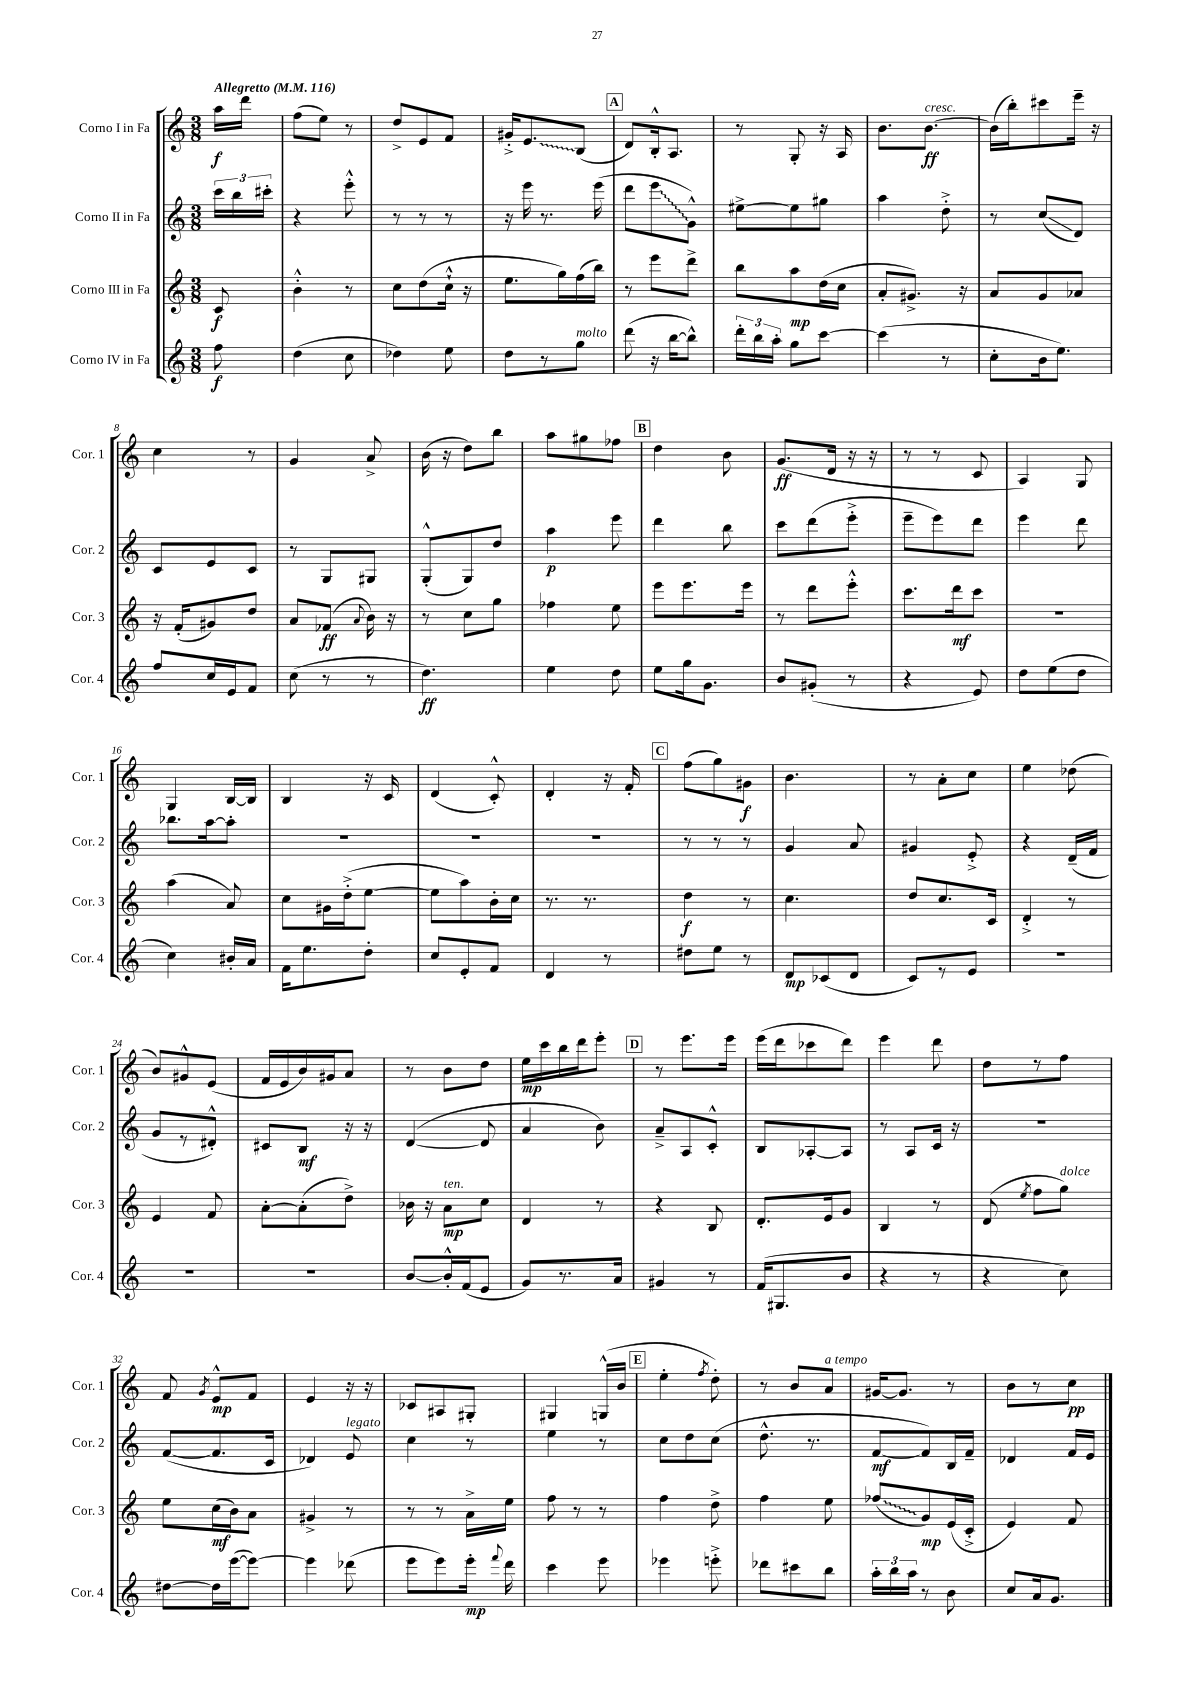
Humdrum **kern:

**kern	**kern	**kern	**kern
*staff4	*staff3	*staff2	*staff1
*clefG2	*clefG2	*clefG2	*clefG2
*k[]	*k[]	*k[]	*k[]
*M3/8	*M3/8	*M3/8	*M3/8
*MM116	*MM116	*MM116	*MM116
8ff	8c	24ccc	16aa
.	.	24bb	.
.	.	.	16ddd
.	.	24ccc#'	.
=	=	=	=
(4dd	4b'^^	4r	(8ff
.	.	.	8ee)
8cc	8r	8eee'^^	8r
=	=	=	=
4dd-)	8cc	8r	8dd^
.	(8dd	8r	8e
8ee	16cc`^^	8r	8f
.	16r	.	.
=	=	=	=
8dd	8.ee	16r	16g#'^
.	.	16eee	8.e
8r	.	8.r	.
.	16gg)	.	.
8gg	(16ff	.	(8B
.	16bb)	(16eee	.
=	=	=	=
(8ddd	8r	8ddd	8d)
16r	8eee	8eee	16B'^^
[16bb	.	.	8.A
8bb^^])	8ddd^	8g^^)	.
=	=	=	=
24ddd'	8bb	[8ee#^	8r
24bb	.	.	.
24aa'	.	.	.
8gg	8aa	8ee#]	8G'
[8ccc	(16dd	8gg#	16r
.	16cc	.	16A
=	=	=	=
(4ccc]	8a'	4aa	8.b
.	8.g#^)	.	.
.	.	.	[8.b
8r	.	8dd'^	.
.	16r	.	.
=	=	=	=
8cc'	8a	8r	(16b]
.	.	.	16bb')
16b	8g	(8cc	8ccc#
8.ee)	.	.	.
.	8a-	8d)	16eee~
.	.	.	16r
=	=	=	=
8ff	16r	8c	4cc
.	(16f'	.	.
16cc	8g#)	8e	.
16e	.	.	.
8f	8dd	8c	8r
=	=	=	=
(8cc	8a	8r	4g
8r	(8f-	8G	.
.	8qqa	.	.
8r	16b)	8G#	8a^
.	16r	.	.
=	=	=	=
4.dd)	8r	(8G'^^	(16b
.	.	.	16r
.	8cc	8G)	8dd)
.	8gg	8dd	8bb
=	=	=	=
4ee	4ff-	4aa	8aa
.	.	.	8gg#
8dd	8ee	8eee	8ff-
=	=	=	=
8ee	8eee	4ddd	4dd
16gg	8.eee	.	.
8.g	.	.	.
.	.	8bb	8b
.	16eee	.	.
=	=	=	=
8b	8r	8ccc	(8.g
(8g#'	8ddd	(8ddd	.
.	.	.	16d
8r	8eee'^^	8eee'^	16r
.	.	.	16r
=	=	=	=
4r	8.ccc	8eee~	8r
.	.	8eee)	8r
.	16ddd	.	.
8e)	8ccc	8ddd	8c
=	=	=	=
8dd	4.r	4eee	4A)
(8ee	.	.	.
8dd	.	8ddd	8G
=	=	=	=
4cc)	(4aa	8.bb-	4G
.	.	[16aa	.
16b#'	8a)	8aa']	[16B
16a	.	.	16B]
=	=	=	=
16f	8cc	4.r	4B
8.ee	.	.	.
.	16g#	.	.
.	(16dd'^	.	.
8dd'	[8ee	.	16r
.	.	.	16c
=	=	=	=
8cc	8ee]	4.r	(4d
8e'	8aa)	.	.
8f	16b'	.	8c'^^)
.	16cc	.	.
=	=	=	=
4d	8.r	4.r	4d'
.	8.r	.	.
8r	.	.	16r
.	.	.	16f'
=	=	=	=
8dd#	4dd	8r	(8ff
8ee	.	8r	8gg)
8r	8r	8r	8g#
=	=	=	=
8d	4.cc	4g	4.b
(8c-	.	.	.
8d	.	8a	.
=	=	=	=
8c)	8dd	4g#	8r
8r	8.cc	.	8a'
8e	.	8e'^	8cc
.	16c	.	.
=	=	=	=
4.r	4d'^	4r	4ee
.	8r	(16d~	(8dd-
.	.	16f	.
=	=	=	=
4.r	4e	8g	8b)
.	.	8r	8g#^^
.	8f	8d#'^^)	(8e
=	=	=	=
4.r	[8a'	8c#	16f
.	.	.	16e
.	(8a']	8B	16b)
.	.	.	16g#
.	8dd^)	16r	8a
.	.	16r	.
=	=	=	=
[8b	16b-	([4d	8r
.	16r	.	.
16b'^^]	8a	.	8b
(16f	.	.	.
8e	8cc	8d]	8dd
=	=	=	=
8g)	4d	4a	16ee
.	.	.	16ccc
8.r	.	.	16bb
.	.	.	16ddd
.	8r	8b)	8eee'
16a	.	.	.
=	=	=	=
4g#	4r	8a~^	8r
.	.	8A	8.eee
8r	8B	8c'^^	.
.	.	.	16eee
=	=	=	=
(16f	8.d'	8B	(16eee
8.G#	.	.	16ddd
.	.	[8A-'	8ccc-
.	16e	.	.
8b	8g	8A-]	8ddd)
=	=	=	=
4r	4B	8r	4eee
.	.	8A	.
8r	8r	16c	8ddd
.	.	16r	.
=	=	=	=
4r	(8d	4.r	8dd
.	8qee	.	.
.	8ff	.	8r
8cc)	8gg)	.	8ff
=	=	=	=
[8dd#	8ee	([8f	8f
.	.	.	8qg
16dd#]	(16cc	8.f]	8e^^
([16eee	16b)	.	.
8eee_)	8a	.	8f
.	.	16c	.
=	=	=	=
4eee]	4g#^	4d-)	4e
(8ddd-	8r	8e	16r
.	.	.	16r
=	=	=	=
8eee	8r	4cc	8c-
8eee)	8r	.	8A#
16eee'	16a^	8r	8G#'
8qqfff	.	.	.
16ddd	16ee	.	.
=	=	=	=
4ccc	8ff	4ee	4G#
.	8r	.	.
8eee	8r	8r	(16G^^
.	.	.	16b
=	=	=	=
4eee-	4ff	8cc	4ee'
.	.	8dd	.
.	.	.	8qff
8eee'^	8dd^	(8cc	8dd')
=	=	=	=
8ddd-	4ff	8.dd^^	8r
8ccc#	.	.	8b
.	.	8.r	.
8bb	8ee	.	8a
=	=	=	=
24aa'	(8ff-	[8f	[16g#
24bb	.	.	.
.	.	.	8.g#]
24aa	.	.	.
8r	8g)	8f])	.
8b	(16e	16B	8r
.	16c'^	16f~	.
=	=	=	=
8cc	4e)	4d-	8b
16a	.	.	8r
8.g	.	.	.
.	8f	16f	8cc
.	.	16e	.
==	==	==	==
*-	*-	*-	*-
